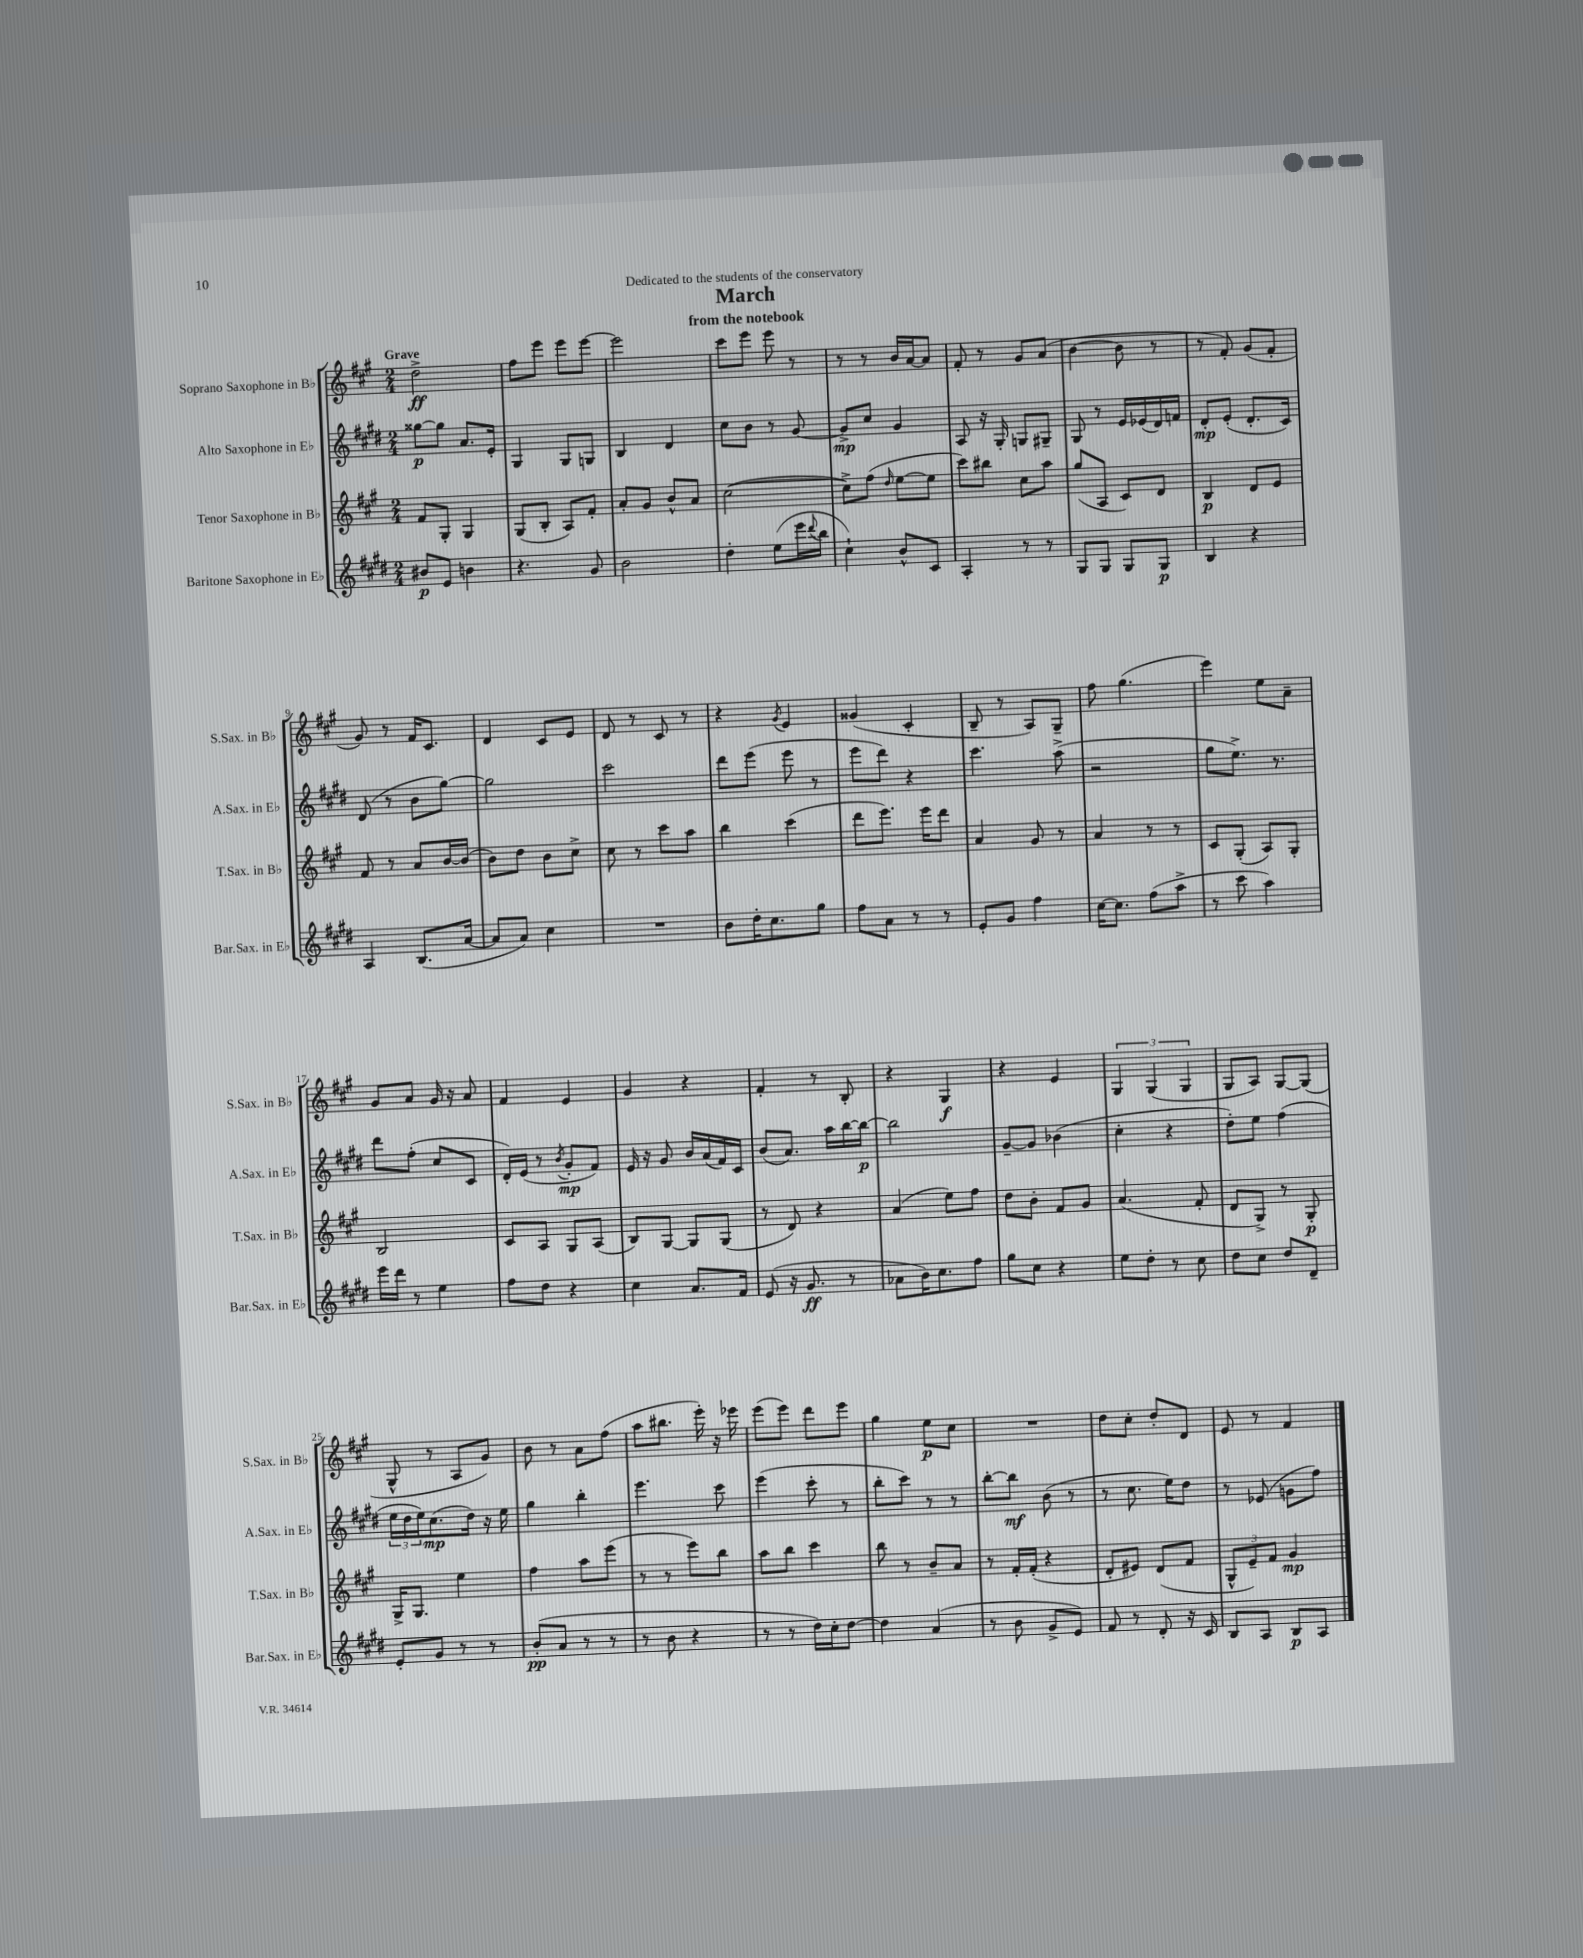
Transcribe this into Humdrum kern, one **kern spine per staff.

**kern	**kern	**kern	**kern
*staff4	*staff3	*staff2	*staff1
*clefG2	*clefG2	*clefG2	*clefG2
*k[f#c#g#d#]	*k[f#c#g#]	*k[f#c#g#d#]	*k[f#c#g#]
*M2/4	*M2/4	*M2/4	*M2/4
8b#/L	8f#/L	[8gg##\L	2dd^\
8e/J	8G#'/J	8gg##\]J	.
4b\	4G#/	8.a/L	.
.	.	16e'/Jk	.
=	=	=	=
4.r	(8G#/L	4G#/	8ff#\L
.	8B'/J	.	8eee\J
.	8A/L)	8G#/L	8eee\L
8g#/	8f#'/J	8G/J	[8eee\J
=	=	=	=
2b\	8a'/L	4B/	2eee\]
.	8g#/J	.	.
.	8b^^/L	4d#/	.
.	8a/J	.	.
=	=	=	=
4dd#'\	([2cc#\	8cc#\L	8ccc#\L
.	.	8b\J	8eee\J
(8ee\L	.	8r	8eee\
16eee\L	.	[8g#/	8r
8qqddd#/	.	.	.
16bb\JJ	.	.	.
=	=	=	=
4cc#`\)	8cc#^\]L)	8g#^/]L	8r
.	(8ff#\J	8cc#/J	8r
.	16qqdd/	.	.
8b^^/L	[8ee\L	4g#/	16b/LL
.	.	.	[16a/J
8c#/J	8ee\]J	.	8a/]J
=	=	=	=
4A'/	8ccc#\L)	8A/	8f#'/
.	8bb#\J	16r	8r
.	.	16G#'/	.
8r	8cc#\L	8G/L	8g#/L
8r	8aa\J	8G#~/J	(8a/J
=	=	=	=
8G#/L	(8gg#/L	8G#/	[4b\
8G#/J	8A/J	8r	.
8G#/L	8c#/L)	16e/LL	8b\]
.	.	(16e-/	.
8G#/J	8d/J	16d#/)	8r
.	.	16f/JJ	.
=	=	=	=
4B/	4B/	8d#'/L	8r
.	.	(8e'/J	8f#'/)
4r	8d/L	8.d#'/L	(8g#/L
.	8e/J	.	8f#'/J
.	.	16c#/Jk)	.
=	=	=	=
4A/	8f#/	(8d#/	8g#/)
.	8r	8r	8r
(8.B/L	8a/L	8b\L	16f#/LK
.	.	.	8.c#/J
.	[16b/L	[8gg#\J)	.
[16a/Jk	(16b/]JJ	.	.
=	=	=	=
8a/]L	8b\L)	2gg#\]	4d/
8a/J)	8dd\J	.	.
4cc#\	8b\L	.	8c#/L
.	8cc#^\J	.	8e/J
=	=	=	=
2r	8cc#\	2ccc#\	8d/
.	8r	.	8r
.	8ccc#\L	.	8c#/
.	8aa\J	.	8r
=	=	=	=
8b\L	4bb\	8ddd#\L	4r
16dd#'\K	.	(8eee\J	.
8.cc#\	.	.	.
.	.	.	8qg#/
.	(4ccc#\	8eee\	4e/
8gg#\J	.	8r	.
=	=	=	=
8ff#\L	8ddd\L	8eee\L	(4g##/
8a\J	8.eee\J)	8ddd#\J)	.
8r	.	4r	4c#'/
.	16eee\LK	.	.
8r	8ddd\J	.	.
=	=	=	=
8e'/L	4a/	4.ccc#\	8B~/
8g#/J	.	.	8r
4ff#\	8g#/	.	8A/L)
.	8r	(8aa^\	8G#~/J
=	=	=	=
[16cc#\LK	4a/	2r	8ff#\
8.cc#\]J	.	.	.
.	.	.	(4.gg#\
(8ff#\L	8r	.	.
8aa^\J	8r	.	.
=	=	=	=
8r	8c#/L	8gg#\L	4eee\)
8ccc#\	(8G#'/J	8.ee^\J)	.
4aa\)	8A/L)	.	8ee\L
.	.	8.r	.
.	8G#'/J	.	8a~\J
=	=	=	=
16eee\LL	2B/	8ddd#\L	8g#/L
16ddd#\JJ	.	.	.
8r	.	(8ff#'\J	8a/J
4ee\	.	8cc#/L	16g#/
.	.	.	16r
.	.	8c#/J	8a/
=	=	=	=
8ff#\L	8c#/L	16d#'/LL)	4f#/
.	.	(16e/JJ	.
8dd#\J	8A/J	8r	.
.	.	8qb/	.
4r	8G#/L	8g#'/L	4e/
.	(8A/J	8f#/J)	.
=	=	=	=
4cc#\	8B/L)	16e/	4g#/
.	.	16r	.
.	[8G#/J	8g#/	.
8.a/L	8G#/]L	16b/LL	4r
.	.	(16a/	.
.	(8G#/J	16f#/)	.
16f#/Jk	.	16c#/JJ	.
=	=	=	=
(8e/	8r	(8b/L	4f#'/
16r	8d/)	8.a/J)	.
8.g#/	.	.	.
.	4r	.	8r
.	.	16aa\LL	.
8r	.	[16bb\	8B'/
.	.	16bb\_JJ	.
=	=	=	=
8a-\L	(4a/	2bb\]	4r
16b\K)	.	.	.
8.cc#\	.	.	.
.	8ee\L)	.	4G#/
8ff#\J	8ff#\J	.	.
=	=	=	=
8gg#\L	8dd\L	[8g#~/L	4r
8cc#\J	8b'\J	8g#/]J	.
4r	8f#/L	(4b-\	4e/
.	8g#/J	.	.
=	=	=	=
8ee\L	(4.a/	4cc#'\	6G#/
8dd#'\J	.	.	.
.	.	.	(6G#/
8r	.	4r	.
.	.	.	6G#/
8cc#\	8f#'/	.	.
=	=	=	=
8dd#\L	8d/L	8dd#'\L)	8G#/L
8cc#\J	8G#^/J)	8ee\J	8A/J)
8dd#/L	8r	(4ff#\	[8G#/L
8d#~/J	8G#'/	.	(8G#/]J
=	=	=	=
8e'/L	16G#^/LK	24ee\LL	8G#^^/
.	.	24dd#\	.
.	8.G#/J	.	.
.	.	24ee\J)	.
8g#/J	.	(8.cc#\	8r
8r	4ee\	.	8A/L
.	.	16dd#\Jk)	.
8r	.	16r	8g#/J)
.	.	16ee\	.
=	=	=	=
(8b'/L	4ff#\	4gg#\	8b\
8a/J	.	.	8r
8r	8aa\L	4bb'\	8a\L
8r	(8eee\J	.	(8ff#\J
=	=	=	=
8r	8r	4.eee\	8aa\L
8b\	8r	.	8.bb#\J
4r	8eee\L)	.	.
.	.	.	16eee'\)
.	8bb\J	8ccc#\	16r
.	.	.	16eee-\
=	=	=	=
8r	8aa\L	(4eee\	(8eee\L
8r	8bb\J	.	8eee\J)
16dd#\LL)	4ccc#\	8ccc#'\	8ddd\L
16cc#'\J	.	.	.
[8dd#\J	.	8r	8eee\J
=	=	=	=
4dd#\]	8bb\	8bb'\L	4gg#\
.	8r	8ccc#\J)	.
(4a/	8b~/L	8r	8ee\L
.	8a/J	8r	8cc#\J
=	=	=	=
8r	8r	[8bb'\L	2r
8b\	16f#'/LL	8bb\]J	.
.	(16f#'/JJ	.	.
8g#^/L	4r	(8b\	.
8e/J)	.	8r	.
=	=	=	=
8f#/	8d'/L	8r	8dd\L
8r	8e#/J)	8.cc#\	8cc#'\J
8d#'/	(8d/L	.	8dd'/L
.	.	16ee\LK)	.
16r	8f#/J	8dd#\J	8d/J
16c#/	.	.	.
=	=	=	=
8B/L	12G#^^/L	8r	8e/
.	12e~/)	.	.
8A/J	.	(8e-/	8r
.	12f#/J	.	.
8B/L	4g#/	8g\L	4f#/
8A/J	.	8ff#\J)	.
==	==	==	==
*-	*-	*-	*-
